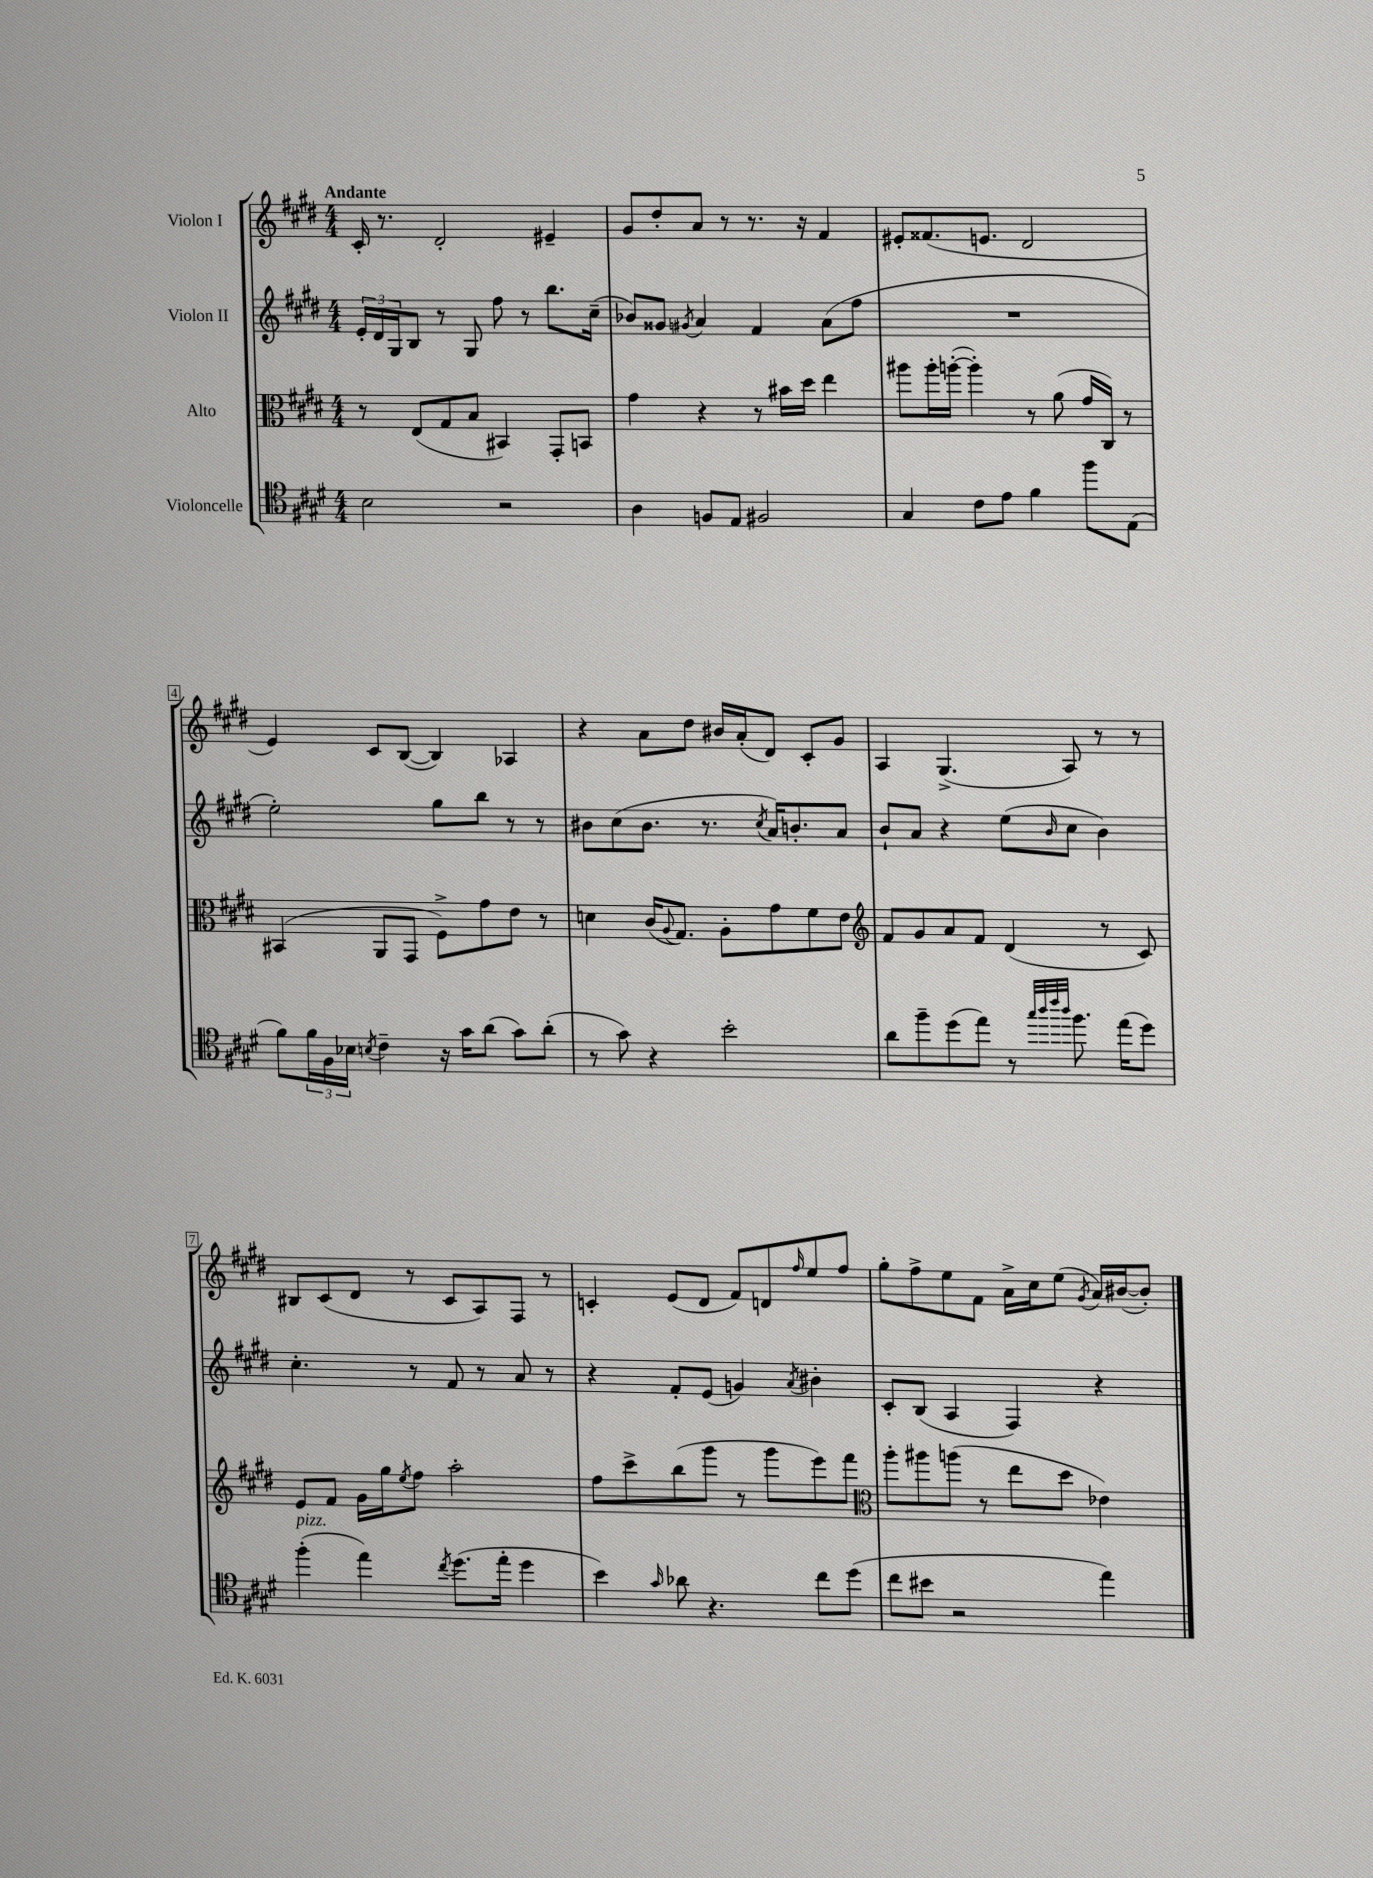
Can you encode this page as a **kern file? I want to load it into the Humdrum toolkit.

**kern	**kern	**kern	**kern
*staff4	*staff3	*staff2	*staff1
*clefC4	*clefC3	*clefG2	*clefG2
*k[f#c#g#d#]	*k[f#c#g#d#]	*k[f#c#g#d#]	*k[f#c#g#d#]
*M4/4	*M4/4	*M4/4	*M4/4
2B\	8r	24e'/LL	16c#'/
.	.	24d#/	.
.	.	.	8.r
.	.	24G#/J	.
.	(8E/L	8B/J	.
.	8G#/	8r	2d#'/
.	8B/J	8G#/	.
2r	4BB#/)	8ff#\	.
.	.	8r	.
.	8GG#'/L	8.bb\L	4e#~/
.	8BB/J	.	.
.	.	(16cc#~\Jk	.
=	=	=	=
4A\	4g#\	8b-/L)	8g#/L
.	.	8g##/J	8dd#'/
.	.	8qg#/	.
8F/L	4r	4a/	8a/J
8E/J	.	.	8r
2F#/	8r	4f#/	8.r
.	16b#\LL	.	.
.	16dd#\JJ	.	16r
.	4ee\	(8a\L	4f#/
.	.	8ff#\J	.
=	=	=	=
4G#/	8aa#\L	1r	8e#'/L
.	16aa#'\L	.	(8.f##/
.	([16aa'\JJ	.	.
8c#\L	4aa'\])	.	.
.	.	.	8.e/J
8e\J	.	.	.
4f#\	8r	.	2d#/
.	(8a\	.	.
8ff#\L	16g#/LL	.	.
.	16C#/JJ)	.	.
(8E\J	8r	.	.
=	=	=	=
8f#\L)	(4BB#/	2ee'\)	4e/)
24f#\L	.	.	.
24F#\	.	.	.
24B-\JJ	.	.	.
8qB/	.	.	.
4c#~\	8AA/L	.	8c#/L
.	8GG#/J	.	([8B/J
16r	8F#^\L)	8gg#\L	4B/])
16g#\LK	.	.	.
(8a\J	8g#\	8bb\J	.
8g#\L)	8e\J	8r	4A-/
(8a'\J	8r	8r	.
=	=	=	=
8r	4d\	8b#\L	4r
8g#\)	.	(8cc#\	.
4r	(16c#/LK	8.b#\J	8a\L
.	8qqA/	.	.
.	8.G#/J)	.	.
.	.	.	8dd#\J
.	.	8.r	.
2b'\	8A'\L	.	16b#/LL
.	.	.	(16a'/J
.	.	8qcc#/	.
.	8g#\	16a/LK)	8d#/J)
.	.	8.b'/	.
.	8f#\	.	8c#'/L
.	8e\J	8a/J	8g#/J
=	=	=	=
*	*clefG2	*	*
8a\L	8f#/L	8b`/L	4A/
8ff#~\	8g#/	8a/J	.
(8dd#\	8a/	4r	(4.G#^/
8ee\J)	8f#/J	.	.
8r	(4d#/	(8ee\L	.
32qqgg#/LLL	.	.	.
32qqaa/	.	.	.
32qqccc#/	.	.	.
32qqaa/JJJ	.	16qqb/	.
8.ff#\	.	8cc#\J	8A/)
.	8r	4b\)	8r
(16ee\LK	.	.	.
8dd#\J)	8c#/)	.	8r
=	=	=	=
(4ff#'\	8e/L	4.cc#'\	8B#/L
.	8f#/J	.	(8c#/
4ee\)	16g#\LL	.	8d#/J
.	16gg#\J	.	.
.	8qee/	.	.
.	8ff#\J	8r	8r
8qcc#/	.	.	.
(8.dd#\L	2aa'\	8f#/	8c#/L
.	.	8r	8A/)
16ee'\Jk	.	.	.
4dd#\	.	8a/	8F#/J
.	.	8r	8r
=	=	=	=
4b\)	8ff#\L	4r	4c'/
.	8ccc#^\	.	.
16qqg#/	.	.	.
8a-\	(8bb\	8f#'/L	(8e/L
4.r	8ggg#\J	(8e/J	8d#/J
.	8r	4g/)	8f#/L)
.	8ggg#\L	.	8d/
.	.	8qa/	16qqff#/
8cc#\L	8eee\)	4b#'\	8ee/
(8dd#\J	8fff#\J	.	8ff#/J
=	=	=	=
*	*clefC3	*	*
8cc#\L	8aa'\L	8c#'/L	8gg#'\L
8b#\J	8aa#\	(8B/J	8ff#^\
2r	(8aa\J	4A/	8ee\
.	8r	.	8f#\J
.	8ee\L	4F#/)	16a^\LL
.	.	.	16cc#\J
.	8dd#\J	.	(8ee\J
.	.	.	8qg#/
4ee\)	4e-\)	4r	16a/LL)
.	.	.	([16b#/J
.	.	.	8b#'/]J)
==	==	==	==
*-	*-	*-	*-
